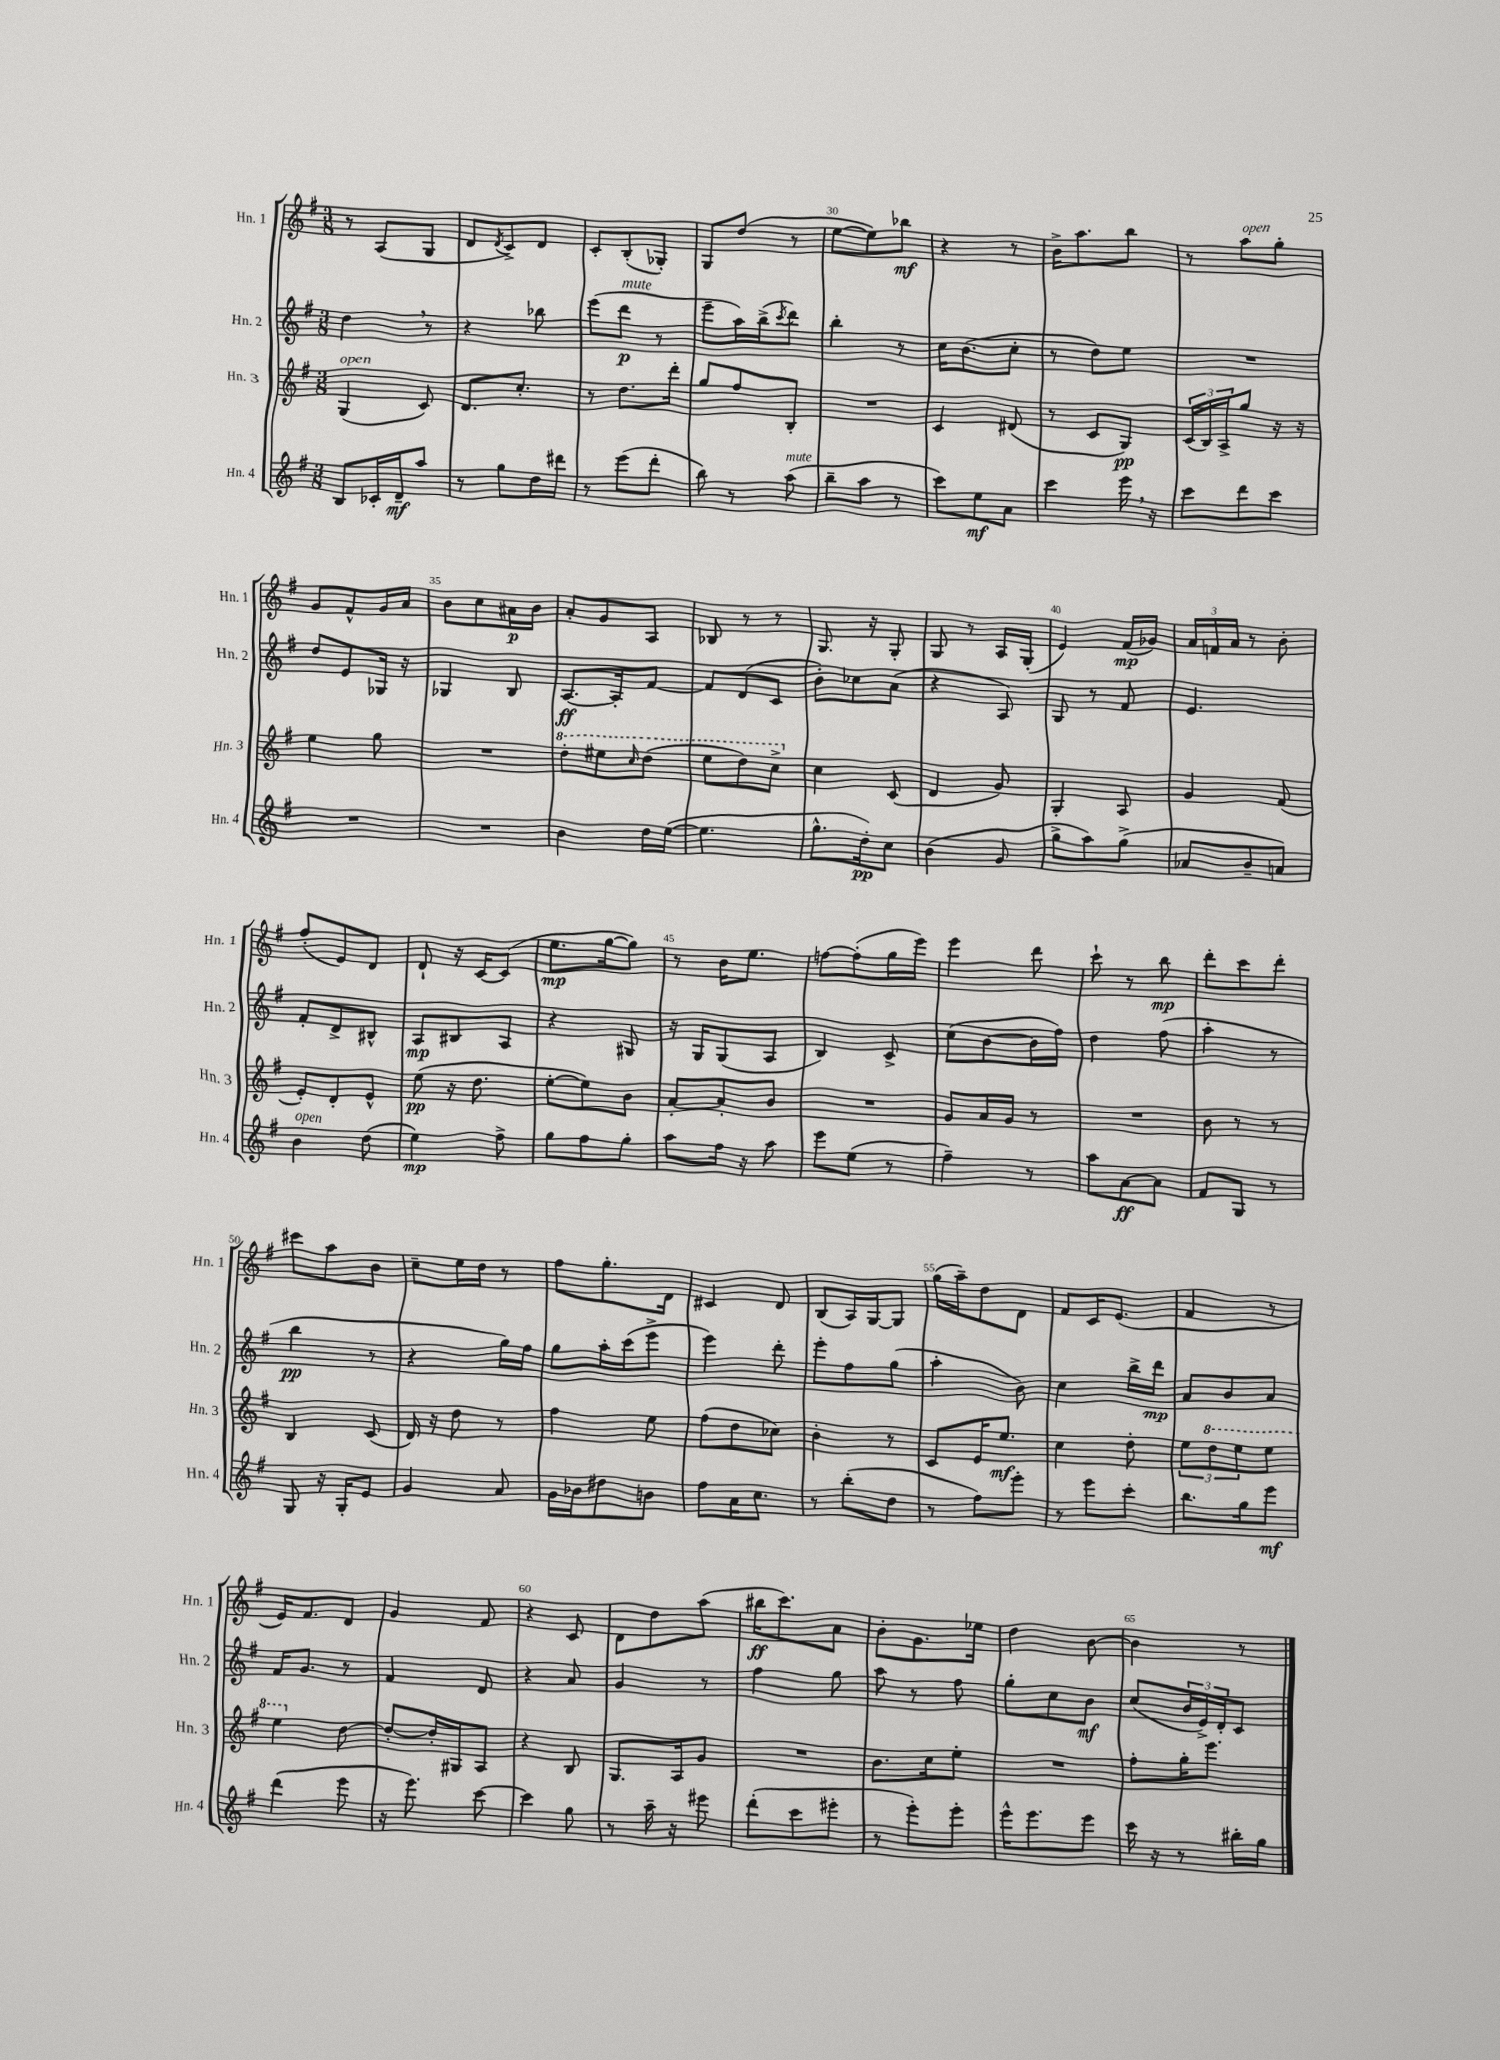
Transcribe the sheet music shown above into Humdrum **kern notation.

**kern	**kern	**kern	**kern
*staff4	*staff3	*staff2	*staff1
*clefG2	*clefG2	*clefG2	*clefG2
*k[f#]	*k[f#]	*k[f#]	*k[f#]
*M3/8	*M3/8	*M3/8	*M3/8
8B/L	(4G/	4dd\	8r
16c-'/L	.	.	(8A/L
16d~/J	.	.	.
8aa/J	8c/)	8r	8G/J
=	=	=	=
8r	8.d/L	4r	8d/L
.	.	.	8qd/
8gg\L	.	.	8c^/)
.	8.cc'/J	.	.
16dd\L	.	8bb-\	8d/J
16ddd#\JJ	.	.	.
=	=	=	=
8r	8r	(8eee\L	8c'/L
(8eee\L	8.dd\L	8ddd\J	(8B'/
8ddd'\J	.	8r	8G-'/J)
.	16ddd'\Jk	.	.
=	=	=	=
8bb\)	8gg/L	8eee~\L	8G/L
8r	8ff#/	16aa\L)	(8dd/J
.	.	(16bb^\J	.
.	.	8qccc/	.
(8aa\	8B'/J	8ddd\J)	8r
=	=	=	=
8bb~\L	4.r	4bb'\	[8ee\L
8aa\J	.	.	8ee\])
8r	.	8r	8bb-\J
=	=	=	=
8ccc\L)	4c/	16cc\LK	4r
.	.	(8.b\	.
8ee\	.	.	.
8a\J	(8d#/	8cc'\J	8r
=	=	=	=
4ccc\	8r	8r	16b^\LK
.	.	.	8.aa\
.	8c/L	8dd\L)	.
16eee\	8G/J)	8ee\J	8bb\J
16r	.	.	.
=	=	=	=
8ccc\L	(24c/LL	4.r	8r
.	24B/)	.	.
.	24A^/J	.	.
8ddd\	8gg/J	.	8aa\L
8ccc\J	16r	.	8gg'\J
.	16r	.	.
=	=	=	=
4.r	4ee\	8dd/L	8g/L
.	.	8e/	8f#^^/
.	8gg\	16G-/Jk	16g/L
.	.	16r	16a/JJ
=	=	=	=
4.r	4.r	4G-/	8b\L
.	.	.	8cc\
.	.	8B/	16a#\L
.	.	.	16b\JJ
=	=	=	=
4b\	8ddd'\L	[8.A/L	8a'/L
.	8eee#\	.	8g/
.	.	16A'/]k	.
.	16qqccc/	.	.
16dd\LL	(8ddd\J	[8f#/J	8A/J
([16ee\JJ	.	.	.
=	=	=	=
4.ee\]	8eee\L	8f#/]L	8B-/
.	8ddd\)	(8d/	8r
.	8ccc^\J	8c/J	8r
=	=	=	=
8.gg^^\L	4cc\	8b'\L)	8.G/
.	.	8cc-\	.
16dd'\k)	.	.	16r
8cc\J	(8c/	(8a\J	8G'/
=	=	=	=
(4b\	4d/	4r	8G/
.	.	.	8r
8g/	8g/)	8A/)	16A/LL
.	.	.	(16G'/JJ
=	=	=	=
8gg^\L	4G'/	8G/	4e/)
8aa\)	.	8r	.
(8gg^\J	8A/	8f#/	(16f#/LL
.	.	.	16g-/JJ)
=	=	=	=
8a-/L	4g/	4.e/	24a/LL
.	.	.	24f/
.	.	.	24a/JJ
8b~/	.	.	8r
8a/J)	(8f#/	.	8b'\
=	=	=	=
4b\	8e'/L)	8f#'/L	(8ff#'/L
.	8d'/	8d^/	8e/)
(8dd\	8e^^/J	8B#^^/J	8d/J
=	=	=	=
4ee\)	(8ee\	8A/L	8d`/
.	16r	8B#/	16r
.	8.dd\	.	[16c/LK
8ff#^\	.	8A/J	(8c/]J
=	=	=	=
8gg\L	[8ee'\L	4r	8.ee\L
8ff#\	8ee\])	.	.
.	.	.	[16gg\k
8gg'\J	8b\J	8G#/	8gg\]J)
=	=	=	=
8aa\L	[8a'/L	16r	8r
.	.	16G/LK	.
16ff#\Jk	8a'/]	(8G/	16b\LK
16r	.	.	8.ee\J
8aa\	8b/J	8A/J	.
=	=	=	=
8eee\L	4.r	4B/)	[8ff\L
(8ee\J	.	.	(8ff'\]
8r	.	8c^/	16gg\L
.	.	.	16eee\JJ)
=	=	=	=
4ff#~\)	8g/L	(8cc\L	4eee\
.	16a/L	[8b\	.
.	16g/JJ	.	.
8r	8r	16b\]L	8ddd\
.	.	16ff#\JJ)	.
=	=	=	=
8aa\L	4.r	4dd\	8ccc`\
[8a\	.	.	8r
8a\]J	.	(8ff#\	8bb\
=	=	=	=
8f#/L	8b\	4aa'\	8ddd'\L
8G/J	8r	.	8ccc\
8r	8r	8r	8ddd'\J
=	=	=	=
8G/	4B/	4bb\	8ccc#\L
16r	.	.	8aa\
16G'/LK	.	.	.
8e/J	(8c/	8r	8b\J
=	=	=	=
4g/	16d/)	4r	8cc~\L
.	16r	.	.
.	8dd\	.	16ee\L
.	.	.	16dd\JJ
8a/	8r	16gg\LL)	8r
.	.	16ff#\JJ	.
=	=	=	=
16g\LL	4ff#\	8gg\L	8ff#\L
16b-\J	.	.	.
8dd#\	.	16aa'\L	8.gg'\
.	.	(16ccc\J	.
8b\J	8ee\	8eee^\J	.
.	.	.	16d\Jk
=	=	=	=
8ff#\L	(8ff#\L	4eee\)	4c#/
16a\K	8dd\	.	.
8.cc\J	.	.	.
.	8cc-\J)	8ddd'\	8d/
=	=	=	=
8r	4b'\	8eee'\L	(8B/L
(8bb'\L	.	8ff#\	16A/L)
.	.	.	[16G/J
8dd\J	8r	(8gg\J	8G/]J
=	=	=	=
8r	8c/L	4aa'\	(16gg\LL
.	.	.	16aa~\J)
8ff#\L)	16e/K	.	8dd\
.	8.ee/J	.	.
8eee'\J	.	8b\)	8d\J
=	=	=	=
8r	4cc\	4cc\	8f#/L
8eee\L	.	.	16c/K
.	.	.	(8.e/J
8ccc'\J	8dd'\	16bb^\LL	.
.	.	16ddd\JJ	.
=	=	=	=
8.bb\L	12ee\L	8a/L	4f#/
.	12ddd\	.	.
.	.	8b/	.
.	12eee\	.	.
16gg\k	.	.	.
8eee\J	8eee\J	8a/J	8r
=	=	=	=
(4ddd\	4eee\	16f#/LK	16e/LK)
.	.	8.g/J	8.f#/
8eee\	[8dd\	8r	8d/J
=	=	=	=
16r	8dd'/_L	4f#/	4g/
8.eee\)	.	.	.
.	16dd'/]L	.	.
.	16G#/J	.	.
[8ccc\	8A/J	8d/	8f#/
=	=	=	=
4ccc\]	4r	4r	4r
8gg\	8B/	8a/	8c/
=	=	=	=
8r	8.G/L	4g/	8d\L
16aa~\	.	.	8dd\
16r	16A/k	.	.
8eee#\	8g/J	8r	(8aa\J
=	=	=	=
(8ddd'\L	4.r	4ff#\	16bb#\LK
.	.	.	8.ccc\)
8ccc\	.	.	.
8eee#'\J	.	8gg\	8a\J
=	=	=	=
8r	8.b\L	8aa\	8b'\L
8eee'\L)	.	8r	8.g\
.	16cc\k	.	.
8eee'\J	8ee'\J	8ff#\	.
.	.	.	16ee-\Jk
=	=	=	=
16eee^^\LK	4.r	8gg'\L	4dd\
8.eee\	.	.	.
.	.	8cc\	.
8eee\J	.	8b\J	[8b\
=	=	=	=
16ccc\	8ff#'\L	(8cc/L	4b\]
16r	.	.	.
8r	16gg'\K	24b/L	.
.	.	24e^/)	.
.	8.eee\J	.	.
.	.	24d'/J	.
16bb#'\LL	.	8c/J	8r
16gg\JJ	.	.	.
==	==	==	==
*-	*-	*-	*-
